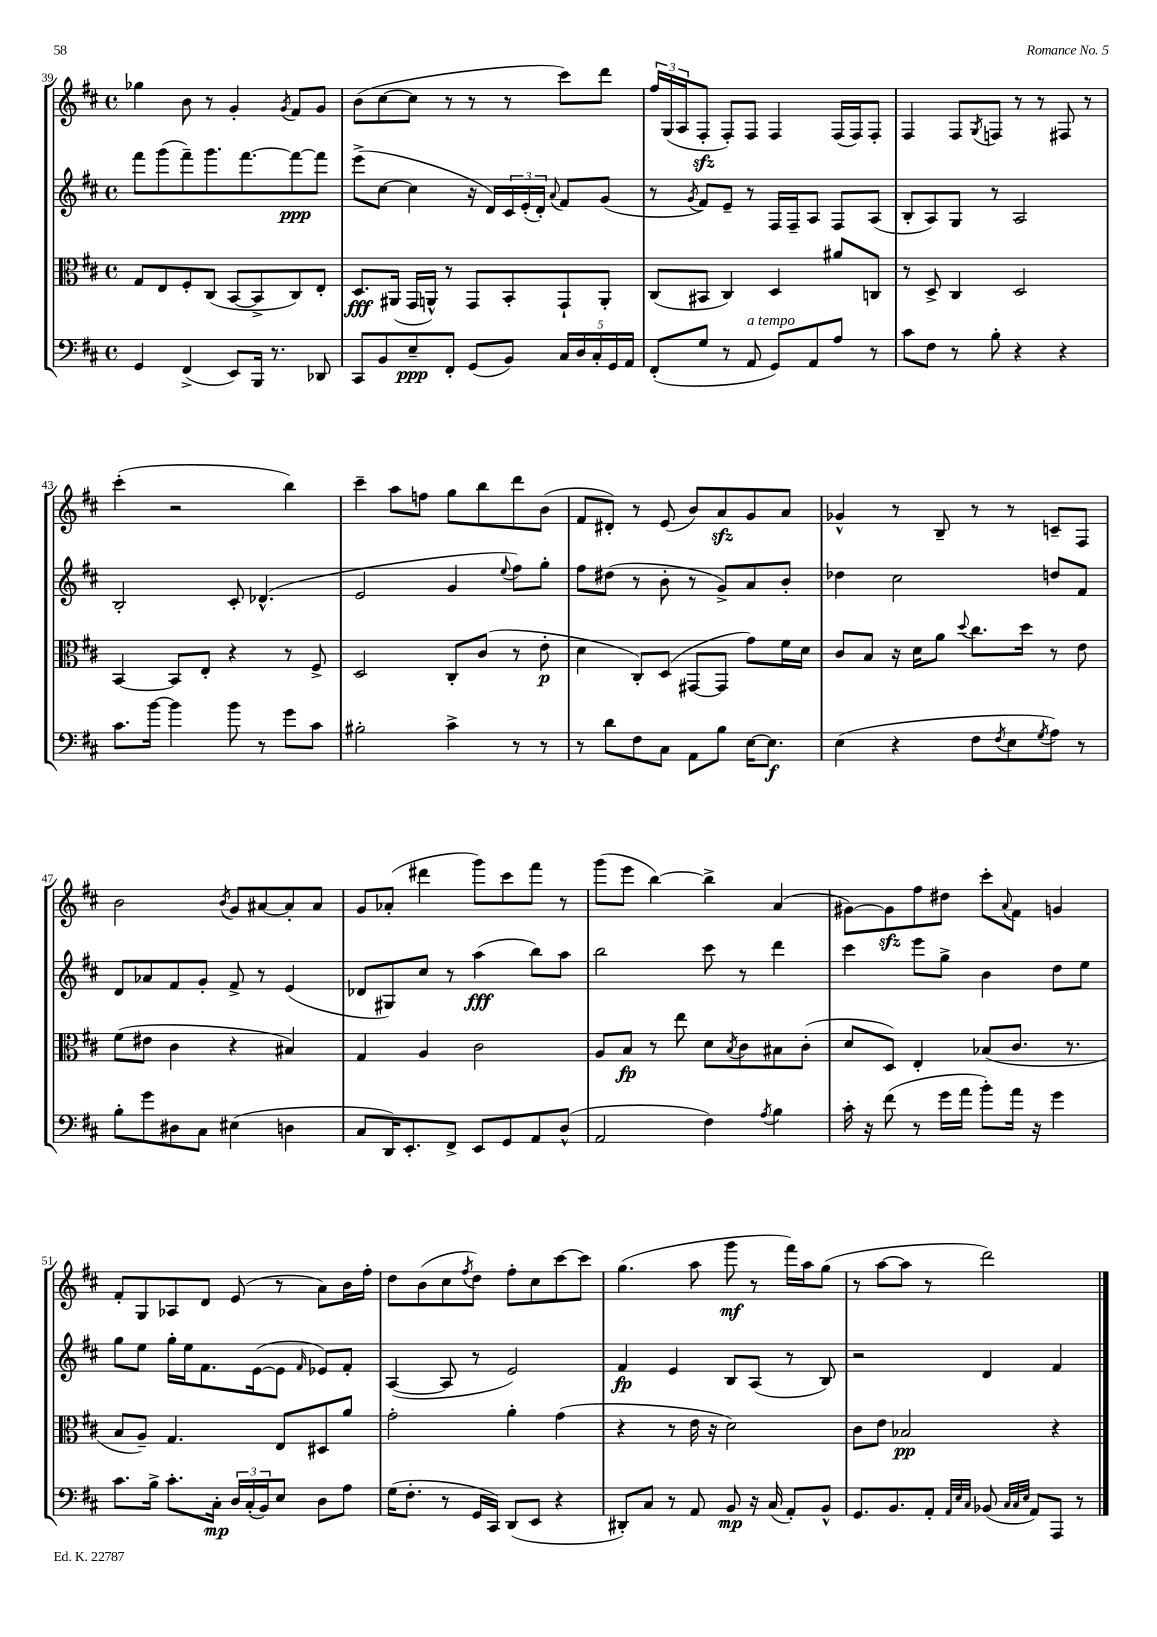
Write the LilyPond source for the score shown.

<<
\new StaffGroup <<
\new Staff = "s0" {
    \clef treble \key d \major \defaultTimeSignature \time 4/4
    ges''4 b'8 r8 g'4-. \acciaccatura { g'8 } fis'8 g'8 |
    b'8( cis''8~ cis''8 r8 r8 r8 cis'''8) d'''8 |
    \tuplet 3/2 { fis''16 g16( a16 } fis8-.\sfz fis8-.) fis8 fis4 fis16( fis16) fis8-. |
    fis4 fis8 \acciaccatura { g8 } f8 r8 r8 fis8 r8 |
    cis'''4-.( r2 b''4) |
    cis'''4-- a''8 f''8 g''8 b''8 d'''8 b'8( |
    fis'8 dis'8-.) r8 e'8( b'8) a'8\sfz g'8 a'8 |
    ges'4-^ r8 b8-- r8 r8 c'8-- fis8 |
    b'2 \acciaccatura { b'8 } g'8 ais'8~ ais'8-. ais'8 |
    g'8 aes'8-.( dis'''4 g'''8) cis'''8 fis'''8 r8 |
    g'''8( e'''8 b''4~) b''4-> a'4( |
    gis'8~) gis'8\sfz fis''8 dis''8 cis'''8-. \appoggiatura { a'8 } fis'8 g'4 |
    fis'8-. g8 aes8 d'8 e'8( r8 a'8) b'16 fis''16-. |
    d''8 b'8( cis''8 \acciaccatura { fis''8 } d''8) fis''8-. cis''8 cis'''8~ cis'''8 |
    g''4.( a''8 g'''8\mf r8 fis'''16) a''16 g''8( |
    r8 a''8~ a''8 r8 d'''2) \bar "|." |
}
\new Staff = "s1" {
    \clef treble \key d \major \defaultTimeSignature \time 4/4
    fis'''8 g'''8( fis'''8--) g'''8. fis'''8.~ fis'''8~\ppp fis'''8 |
    e'''8->( cis''8~ cis''4 r16 d'16) \tuplet 3/2 { cis'16 e'16-.( d'16-.) } \appoggiatura { a'8 } fis'8 g'8( |
    r8 \acciaccatura { g'8 } fis'8) e'8-- r8 fis16 fis16-- a8 fis8 a8( |
    b8-. a8) g8 r8 a2 |
    b2-. cis'8-. des'4.-^( |
    e'2 g'4 \appoggiatura { e''8 } fis''8) g''8-. |
    fis''8 dis''8( r8 b'8-. r8 g'8->) a'8 b'8-. |
    des''4 cis''2 d''8 fis'8 |
    d'8 aes'8 fis'8 g'8-. fis'8-> r8 e'4( |
    des'8 gis8) cis''8 r8 a''4\fff( b''8) a''8 |
    b''2 cis'''8 r8 d'''4 |
    cis'''4 e'''8 g''8-> b'4 d''8 e''8 |
    g''8 e''8 g''16-. e''16 fis'8. e'16~( e'8 \grace { fis'16 } ees'8) fis'8-. |
    a4~( a8 r8 e'2) |
    fis'4\fp e'4 b8 a8( r8 b8) |
    r2 d'4 fis'4 \bar "|." |
}
\new Staff = "s2" {
    \clef alto \key d \major \defaultTimeSignature \time 4/4
    g8 e8 fis8-. cis8( b,8~ b,8-> cis8) e8-. |
    d8.\fff ais,16( g,16 a,16-^) r8 g,8 b,8-. g,8-! a,8-. |
    cis8( bis,8 cis4) d4 ais'8 c8 |
    r8 d8-> cis4 d2 |
    b,4~ b,8 e8-. r4 r8 fis8-> |
    d2 cis8-. cis'8( r8 e'8-.\p |
    d'4 cis8-.) d8( gis,8~ gis,8 g'8) fis'16 d'16 |
    cis'8 b8 r16 d'16 a'8 \appoggiatura { d''8 } cis''8. d''16 r8 e'8 |
    fis'8( eis'8 cis'4 r4 bis4) |
    g4 a4 cis'2 |
    a8 b8\fp r8 e''8 d'8 \acciaccatura { b8 } cis'8 bis8 cis'8-.( |
    d'8 d8) e4-. bes8( cis'8. r8. |
    b8 a8--) g4. e8 dis8 a'8 |
    g'2-. a'4-. g'4( |
    r4 r8 e'16 r16 d'2) |
    cis'8 e'8 bes2\pp r4 \bar "|." |
}
\new Staff = "s3" {
    \clef bass \key d \major \defaultTimeSignature \time 4/4
    g,4 fis,4->( e,8) b,,16 r8. des,8 |
    cis,8 b,8 e8--\ppp fis,8-. g,8( b,8) \tuplet 5/4 { cis16 d16 cis16-. g,16 a,16 } |
    fis,8-.( g8 r8 a,8^\markup { \italic "a tempo" } g,8) a,8 a8 r8 |
    cis'8 fis8 r8 b8-. r4 r4 |
    cis'8. b'16~ b'4 b'8 r8 g'8 cis'8 |
    bis2-. cis'4-> r8 r8 |
    r8 d'8 fis8 cis8 a,8 b8 e16~ e8.\f |
    e4( r4 fis8 \acciaccatura { fis8 } e8 \acciaccatura { g8 } a8) r8 |
    b8-. g'8 dis8 cis8 eis4( d4 |
    cis8 d,16) e,8.-. fis,8-> e,8 g,8 a,8 d8-^( |
    a,2 fis4) \acciaccatura { a8 } b4 |
    cis'16-. r16 fis'8( r8 g'16 a'16 b'8-.) a'16 r16 g'4 |
    cis'8. b16-> cis'8.-. cis16-.\mp \tuplet 3/2 { d16 cis16-.( b,16) } e8 d8 a8 |
    g16( fis8.-. r8 g,16 cis,16) d,8( e,8 r4 |
    dis,8-.) cis8 r8 a,8 b,8\mp r16 cis16( a,8-.) b,8-^ |
    g,8. b,8. a,8-. \grace { a,32 e32 cis32 } bes,8( \grace { cis32 cis32 e32 } a,8) a,,8 r8 \bar "|." |
}
>>
>>
\layout { \context { \Score currentBarNumber = #39 } }
